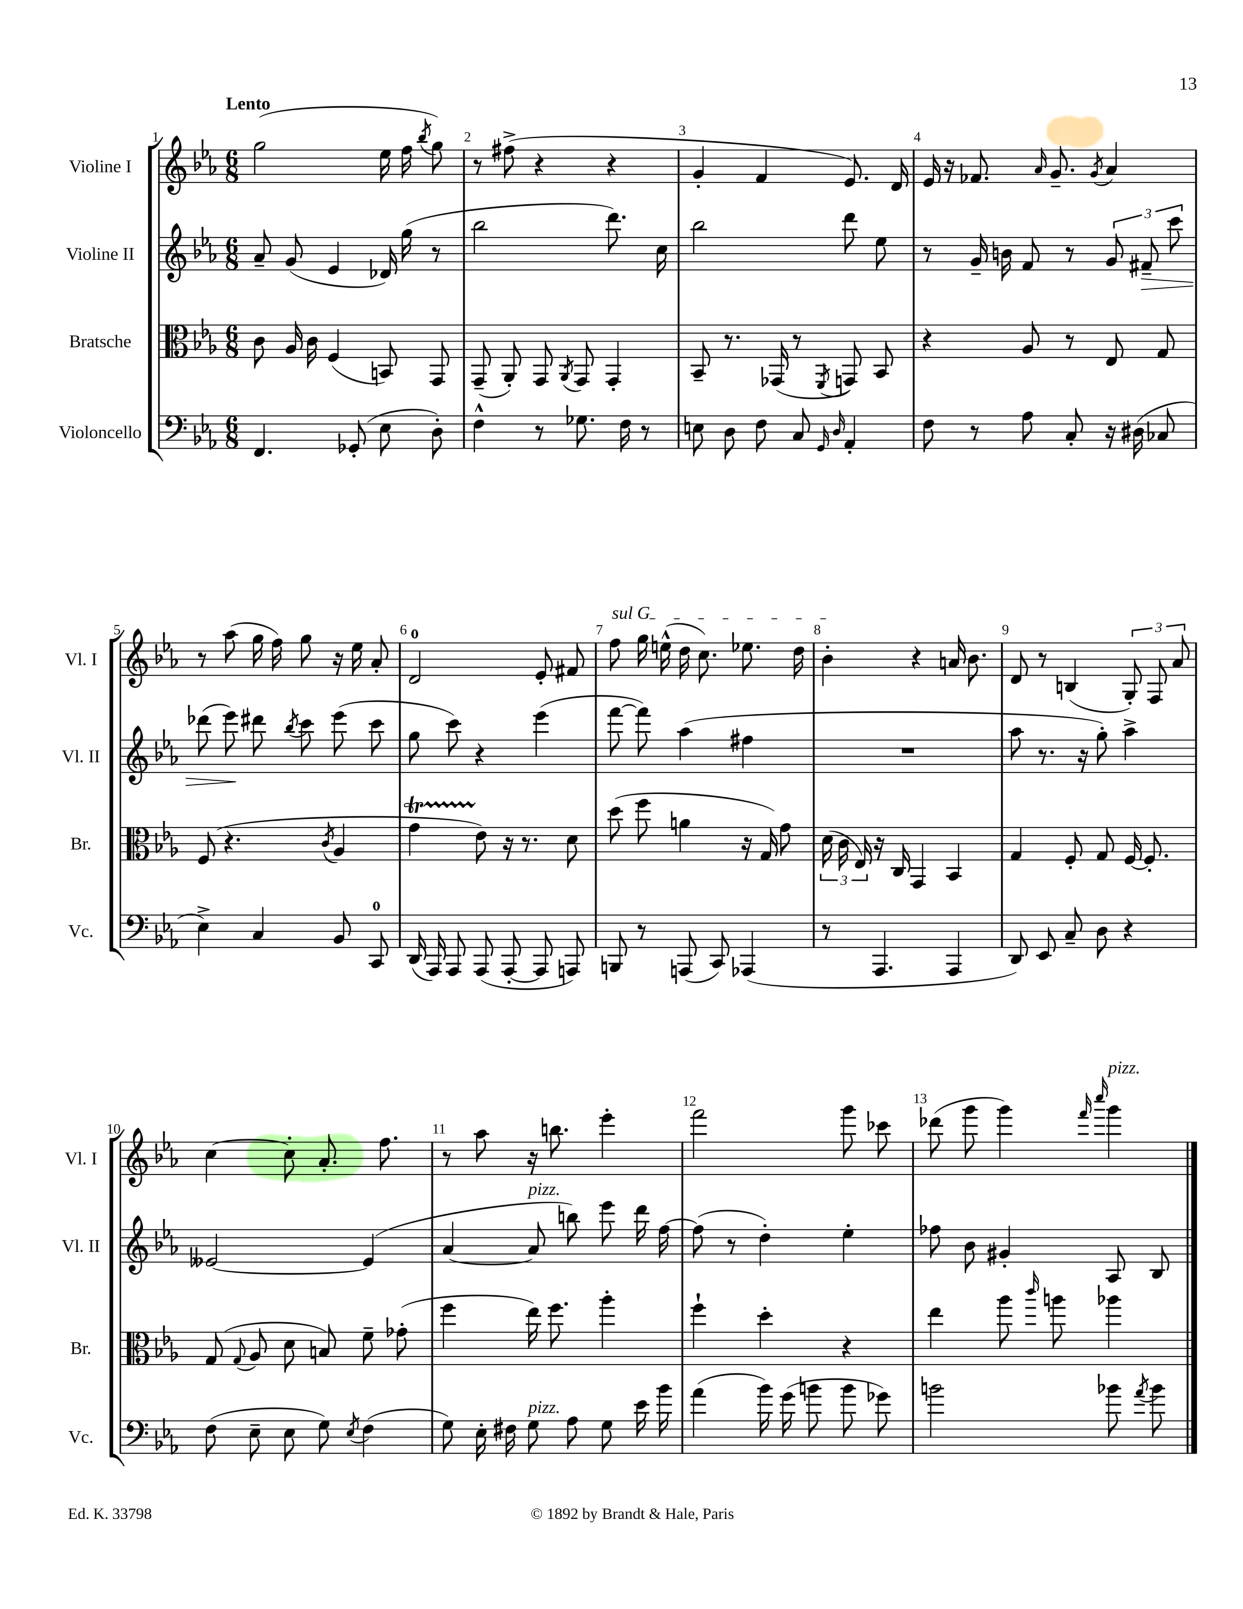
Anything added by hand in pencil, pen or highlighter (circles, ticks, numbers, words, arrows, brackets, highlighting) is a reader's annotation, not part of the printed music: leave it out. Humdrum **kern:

**kern	**kern	**kern	**dynam	**kern
*part4	*part3	*part2	*part2	*part1
*staff4	*staff3	*staff2	*staff2	*staff1
*I"Violoncello	*I"Bratsche	*I"Violine II	*	*I"Violine I
*I'Vc.	*I'Br.	*I'Vl. II	*	*I'Vl. I
*clefF4	*clefC3	*clefG2	*	*clefG2
*k[b-e-a-]	*k[b-e-a-]	*k[b-e-a-]	*	*k[b-e-a-]
*M6/8	*M6/8	*M6/8	*	*M6/8
=1	=1	=1	=1	=1
!	!	!	!	!LO:TX:a:B:t=Lento
4.FF/	8c\	8a-~/	.	(2gg\
.	16A-/	(8g/	.	.
.	16c\	.	.	.
.	(4F/	4e-/	.	.
(8GG-X'/	.	.	.	.
8E-\	8BBn/)	16d-X/)	.	16ee-\
.	.	(16gg\	.	16ff\
.	.	.	.	8qbb-/
8D'\)	8GG/	8r	.	8gg\)
=2	=2	=2	=2	=2
4F^^\	(8GG~/	2bb-\	.	8r
.	8AA-'/)	.	.	(8ff#X^\
8r	8GG/	.	.	4r
.	8qAA-/	.	.	.
8.G-X\	8GG/	.	.	.
.	4GG'/	8.ddd\)	.	4r
16F\	.	.	.	.
8r	.	.	.	.
.	.	16cc\	.	.
=3	=3	=3	=3	=3
8En\	8BB-~/	2bb-\	.	4g'/
8D\	8.r	.	.	.
8F\	.	.	.	4f/
.	(16GG-X/	.	.	.
8C/	8r	.	.	.
16qqGG/	.	.	.	.
16qqD/	8qFF/	.	.	.
4AA-'/	8GGn/)	8ddd\	.	8.e-/)
.	8BB-/	8ee-\	.	.
.	.	.	.	16d/
=4	=4	=4	=4	=4
8F\	4r	8r	.	16e-/
.	.	.	.	16r
8r	.	16g~/	.	8.f-X/
.	.	16bn\	.	.
8A-\	8A-/	8f/	.	.
.	.	.	.	16qqa-/
.	.	.	.	8.g~/
8C'/	8r	8r	.	.
.	.	.	.	8qg/
16r	8E-/	12g/	.	4a-/
(16D#X\	.	.	.	.
!	!	!	!LO:HP:b	!
.	.	12f#X~/	>	.
8C-X/	8G/	.	.	.
.	.	12ccc\	.	.
!!LO:LB:g=z
=5	=5	=5	=5	=5
4E-^\)	(8F/	(8ddd-X\	.	8r
.	4.r	8eee-\)	.	(8aa-\
4C/	.	8ddd#X\	]	16gg\
.	.	.	.	16ff\)
.	.	8qbb-/	.	.
.	.	8ccc\	.	8gg\
.	8qc/	.	.	.
8BB-/	4A-/	(8eee-\	.	16r
.	.	.	.	16ee-\
8CC/	.	8ccc\	.	8a-'/
=6	=6	=6	=6	=6
(16DD/	4gt\	8gg\	.	2d/
16AAA-/)	.	.	.	.
8AAA-/	.	8ccc\)	.	.
(8AAA-/	8e-\)	4r	.	.
[8AAA-'/	16r	.	.	.
.	8.r	.	.	.
8AAA-/]	.	(4eee-\	.	8e-'/
8AAAn/)	8d\	.	.	8f#X/
=7	=7	=7	=7	=7
!	!	!	!	!LO:TX:a:i:t=sul G
8BBBn/	(8dd\	[8fff\	.	8ff\
8r	8ff\	8fff\])	.	16gg\
.	.	.	.	(16een^^\
(8AAAn/	4an\	(4aa-\	.	16dd\
.	.	.	.	8.cc\)
8CC/)	.	.	.	.
(4AAA-X/	16r	4ff#X\	.	8.ee-X\
.	16G/)	.	.	.
.	8g\	.	.	.
.	.	.	.	16dd\
=8	=8	=8	=8	=8
8r	(24d\	2.r	.	4b-'\
.	24c\	.	.	.
.	24E-/)	.	.	.
4.AAA-/	16r	.	.	.
.	16C/	.	.	.
.	4GG/	.	.	4r
4AAA-/	4BB-/	.	.	16an/
.	.	.	.	8.b-\
=9	=9	=9	=9	=9
8DD/)	4G/	8aa-\	.	8d/
8EE-/	.	8.r	.	8r
8C~/	8F'/	.	.	(4Bn/
.	.	16r	.	.
8D\	8G/	8gg'\)	.	.
4r	[16F/	4aa-^\	.	12G'/)
.	8.F'/]	.	.	.
.	.	.	.	12F/
.	.	.	.	12a-/
!!LO:LB:g=z
=10	=10	=10	=10	=10
(8F\	(8G/	[2e--X/	.	[4cc\
.	8qqG/	.	.	.
8E-~\	8A-/	.	.	.
8E-\	8d\	.	.	8cc'\]
8G\)	8Bn/)	.	.	8.a-'/
8qE-/	.	.	.	.
(4F\	8f~\	(4e--/]	.	.
.	.	.	.	8.ff\
.	(8g-X'\	.	.	.
=11	=11	=11	=11	=11
8G\)	4ff\	[4a-/	.	8r
16E-'\	.	.	.	8aa-\
16F#X\	.	.	.	.
!	!	!LO:TX:a:i:t=pizz.	!	!
!LO:TX:a:i:t=pizz.	!	!	!	!
8G\	16ee-\)	8a-/]	.	16r
.	8.ff\	.	.	8.bbn\
8A-\	.	8bbn\)	.	.
8G\	4aa-'\	8eee-\	.	4eee-'\
16e-\	.	16ddd\	.	.
16b-\	.	[16ff\	.	.
=12	=12	=12	=12	=12
(4a-\	4ff`\	(8ff\]	.	2fff\
.	.	8r	.	.
16b-\)	4dd'\	4dd'\)	.	.
(16g\	.	.	.	.
8bn\	.	.	.	.
8b\	4r	4ee-'\	.	8ggg\
8g-X\)	.	.	.	8ccc-X\
=13	=13	=13	=13	=13
2bn\	4ee-\	8ff-X\	.	(8ddd-X\
.	.	8b-\	.	8ggg\
.	8aa-\	4g#X'/	.	4ggg\)
.	16qqccc/	.	.	.
.	8aan\	.	.	.
.	.	.	.	16qqfff/
.	.	.	.	16qqcccc/
!	!	!	!	!LO:TX:a:i:t=pizz.
8b-X\	4aa-X\	8A-/	.	4ggg\
8qa-/	.	.	.	.
8b-\	.	8B-/	.	.
==	==	==	==	==
*-	*-	*-	*-	*-
